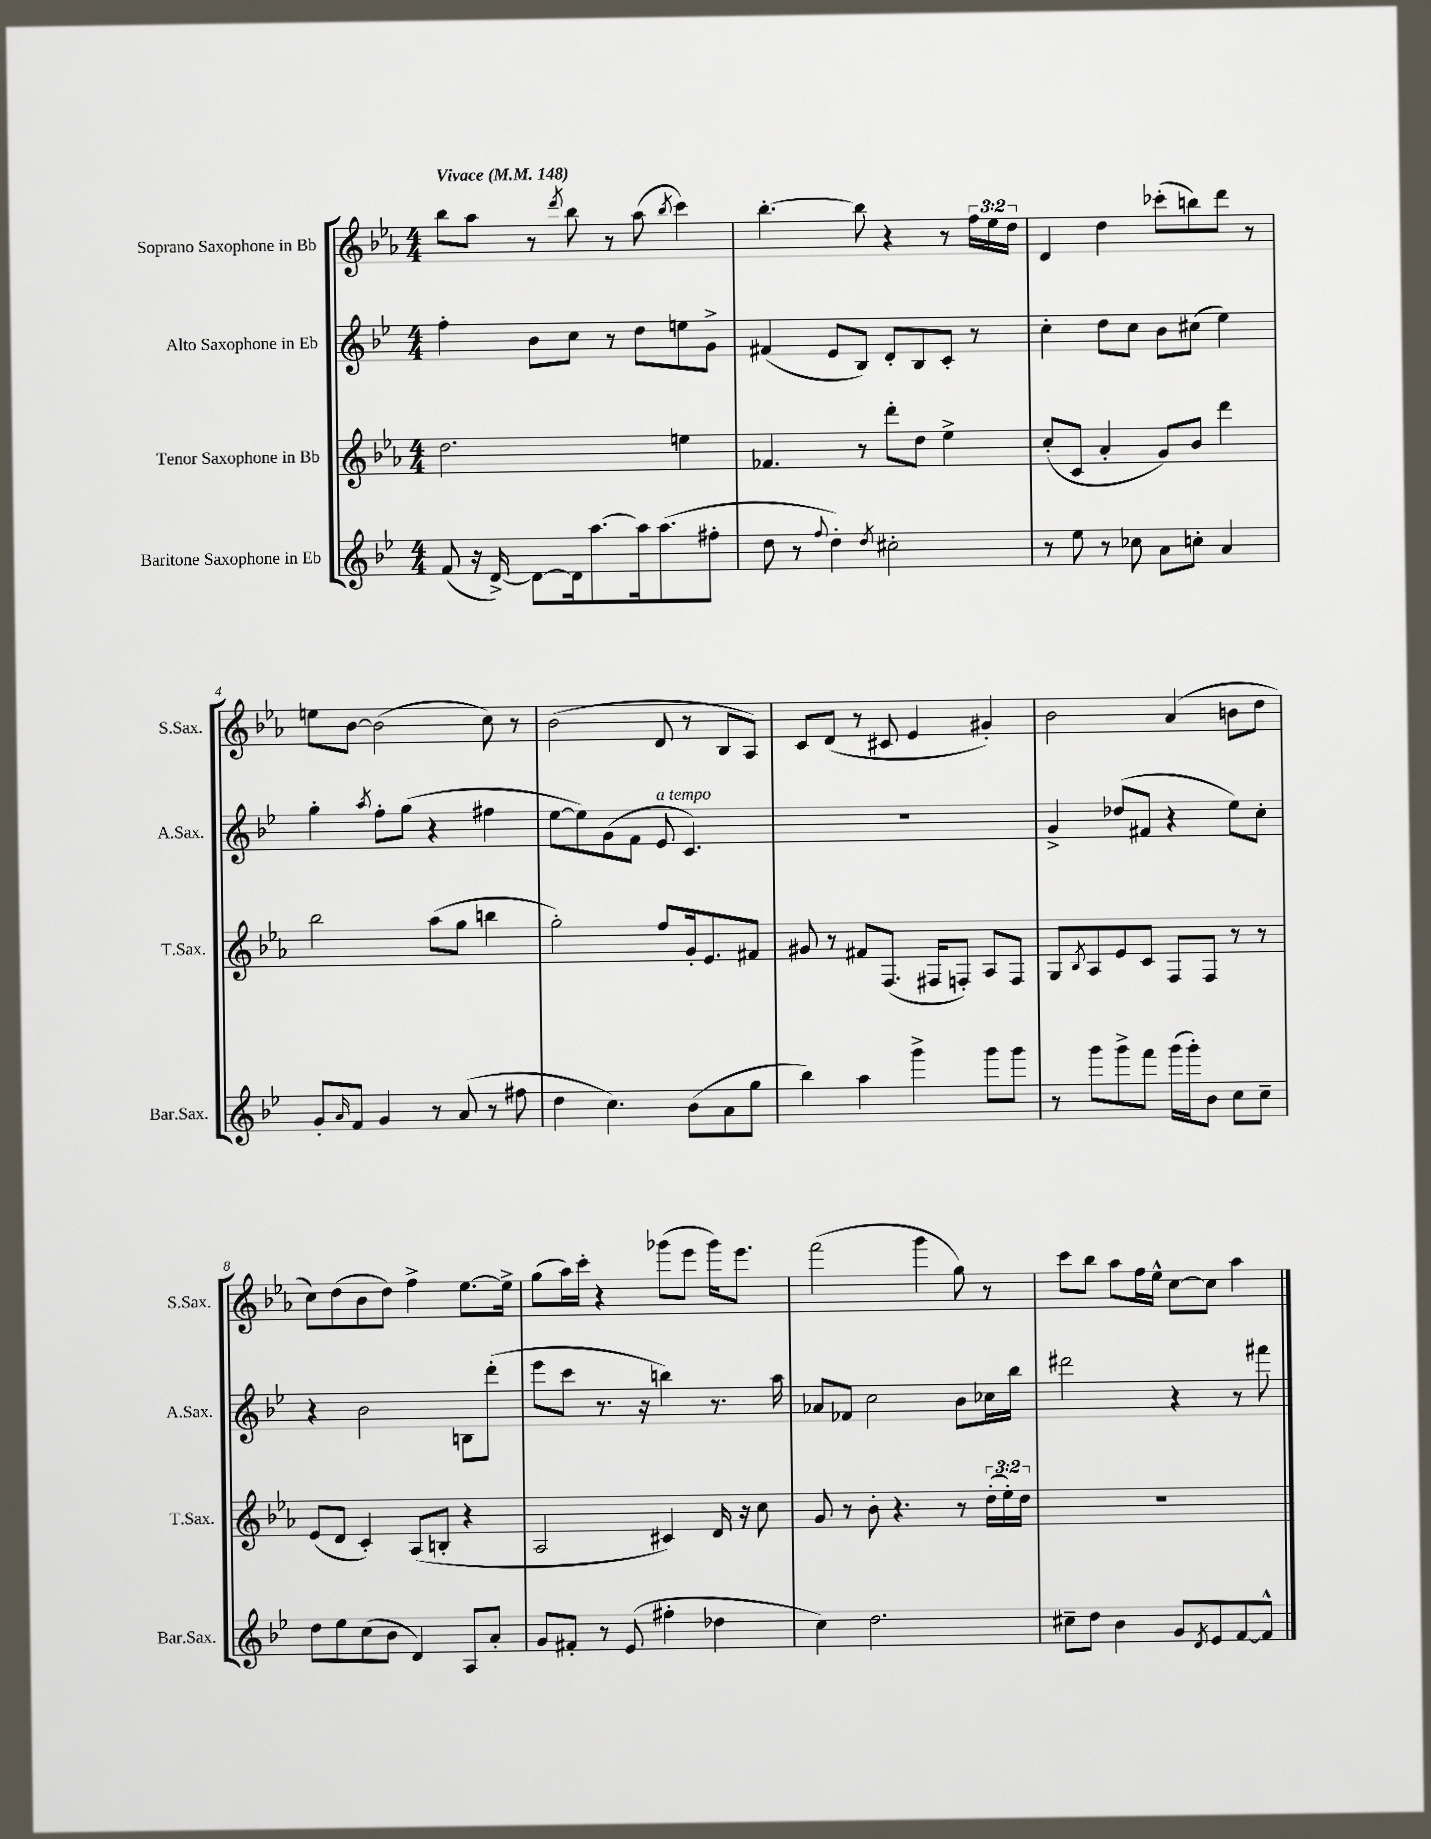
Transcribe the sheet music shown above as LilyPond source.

<<
\new StaffGroup <<
\new Staff = "s0" \with { instrumentName = "Soprano Saxophone in Bb" shortInstrumentName = "S.Sax." } {
    \clef treble \key ees \major \numericTimeSignature \time 4/4 \override Staff.TupletNumber.text = #tuplet-number::calc-fraction-text \tempo "Vivace" 4 = 148
    bes''8 aes''8 r8 \acciaccatura { d'''8 } bes''8 r8 aes''8( \acciaccatura { bes''8 } c'''4) |
    bes''4.~-. bes''8 r4 r8 \tuplet 3/2 { f''16 ees''16 d''16 } |
    d'4 d''4 ces'''8-.( b''8) d'''8 r8 |
    e''8 bes'8~ bes'2( c''8) r8 |
    bes'2( d'8 r8 bes8 aes8) |
    c'8 d'8( r8 cis'8 ees'4 gis'4-.) |
    bes'2 aes'4( b'8 d''8 |
    c''8) d''8( bes'8 d''8) f''4-> ees''8.~ ees''16-> |
    g''8( aes''16) c'''16-. r4 ges'''8( ees'''8 ges'''16) ees'''8. |
    f'''2( g'''4 g''8) r8 |
    c'''8 bes''8 aes''8 f''16 ees''16-^ c''8~ c''8 aes''4 \bar "|." |
}
\new Staff = "s1" \with { instrumentName = "Alto Saxophone in Eb" shortInstrumentName = "A.Sax." } {
    \clef treble \key bes \major \numericTimeSignature \time 4/4
    f''4-. bes'8 c''8 r8 d''8 e''8 g'8-> |
    fis'4( ees'8 bes8) d'8-. bes8 c'8-. r8 |
    c''4-. d''8 c''8 bes'8 cis''8( ees''4) |
    g''4-. \acciaccatura { a''8 } f''8-. g''8( r4 fis''4 |
    ees''8~ ees''8) g'8( f'8 ees'8^\markup { \italic "a tempo" } c'4.) |
    R1 |
    g'4-> des''8( fis'8 r4 ees''8) c''8-. |
    r4 bes'2 b8 d'''8-.( |
    ees'''8 c'''8 r8. r16 b''4) r8. a''16 |
    aes'8 fes'8 c''2 bes'8 ces''16 bes''16 |
    dis'''2 r4 r8 fis'''8 \bar "|." |
}
\new Staff = "s2" \with { instrumentName = "Tenor Saxophone in Bb" shortInstrumentName = "T.Sax." } {
    \clef treble \key ees \major \numericTimeSignature \time 4/4 \override Staff.TupletNumber.text = #tuplet-number::calc-fraction-text
    d''2. e''4 |
    fes'4. r8 d'''8-. d''8 ees''4-> |
    c''8-.( c'8 aes'4-. g'8) bes'8 d'''4 |
    bes''2 aes''8( g''8 b''4 |
    g''2-.) f''8 g'16-. ees'8. fis'8 |
    gis'8 r8 fis'8 f8.( fis16 f8-.) aes8 f8 |
    g8 \acciaccatura { bes8 } aes8 ees'8 c'8 f8 f8 r8 r8 |
    ees'8( d'8 c'4-.) aes8( b8-. r4 |
    aes2 cis'4) d'16 r16 c''8 |
    g'8 r8 bes'8-. r4. r8 \tuplet 3/2 { d''16-.( ees''16-.) d''16 } |
    R1 \bar "|." |
}
\new Staff = "s3" \with { instrumentName = "Baritone Saxophone in Eb" shortInstrumentName = "Bar.Sax." } {
    \clef treble \key bes \major \numericTimeSignature \time 4/4
    f'8( r16 d'16~->) d'8~ d'16 a''8.~ a''16 a''8.( fis''8-. |
    d''8 r8 \appoggiatura { f''8 } d''4-.) \acciaccatura { d''8 } cis''2-. |
    r8 ees''8 r8 ces''8 a'8 c''8-. a'4 |
    g'8-. \grace { a'16 } f'8 g'4 r8 a'8( r8 fis''8 |
    d''4 c''4.) bes'8( a'8 g''8 |
    bes''4) a''4 g'''4-> g'''8 g'''8 |
    r8 g'''8 g'''8-> f'''8 g'''16( g'''16-.) bes'8 c''8 c''8-- |
    d''8 ees''8 c''8( bes'8 d'4) a8 a'8-. |
    g'8 fis'8-. r8 ees'8( fis''4-. des''4 |
    c''4) d''2. |
    cis''8-- d''8 bes'4 g'8 \acciaccatura { d'8 } ees'8 f'8~ f'8-^ \bar "|." |
}
>>
>>
